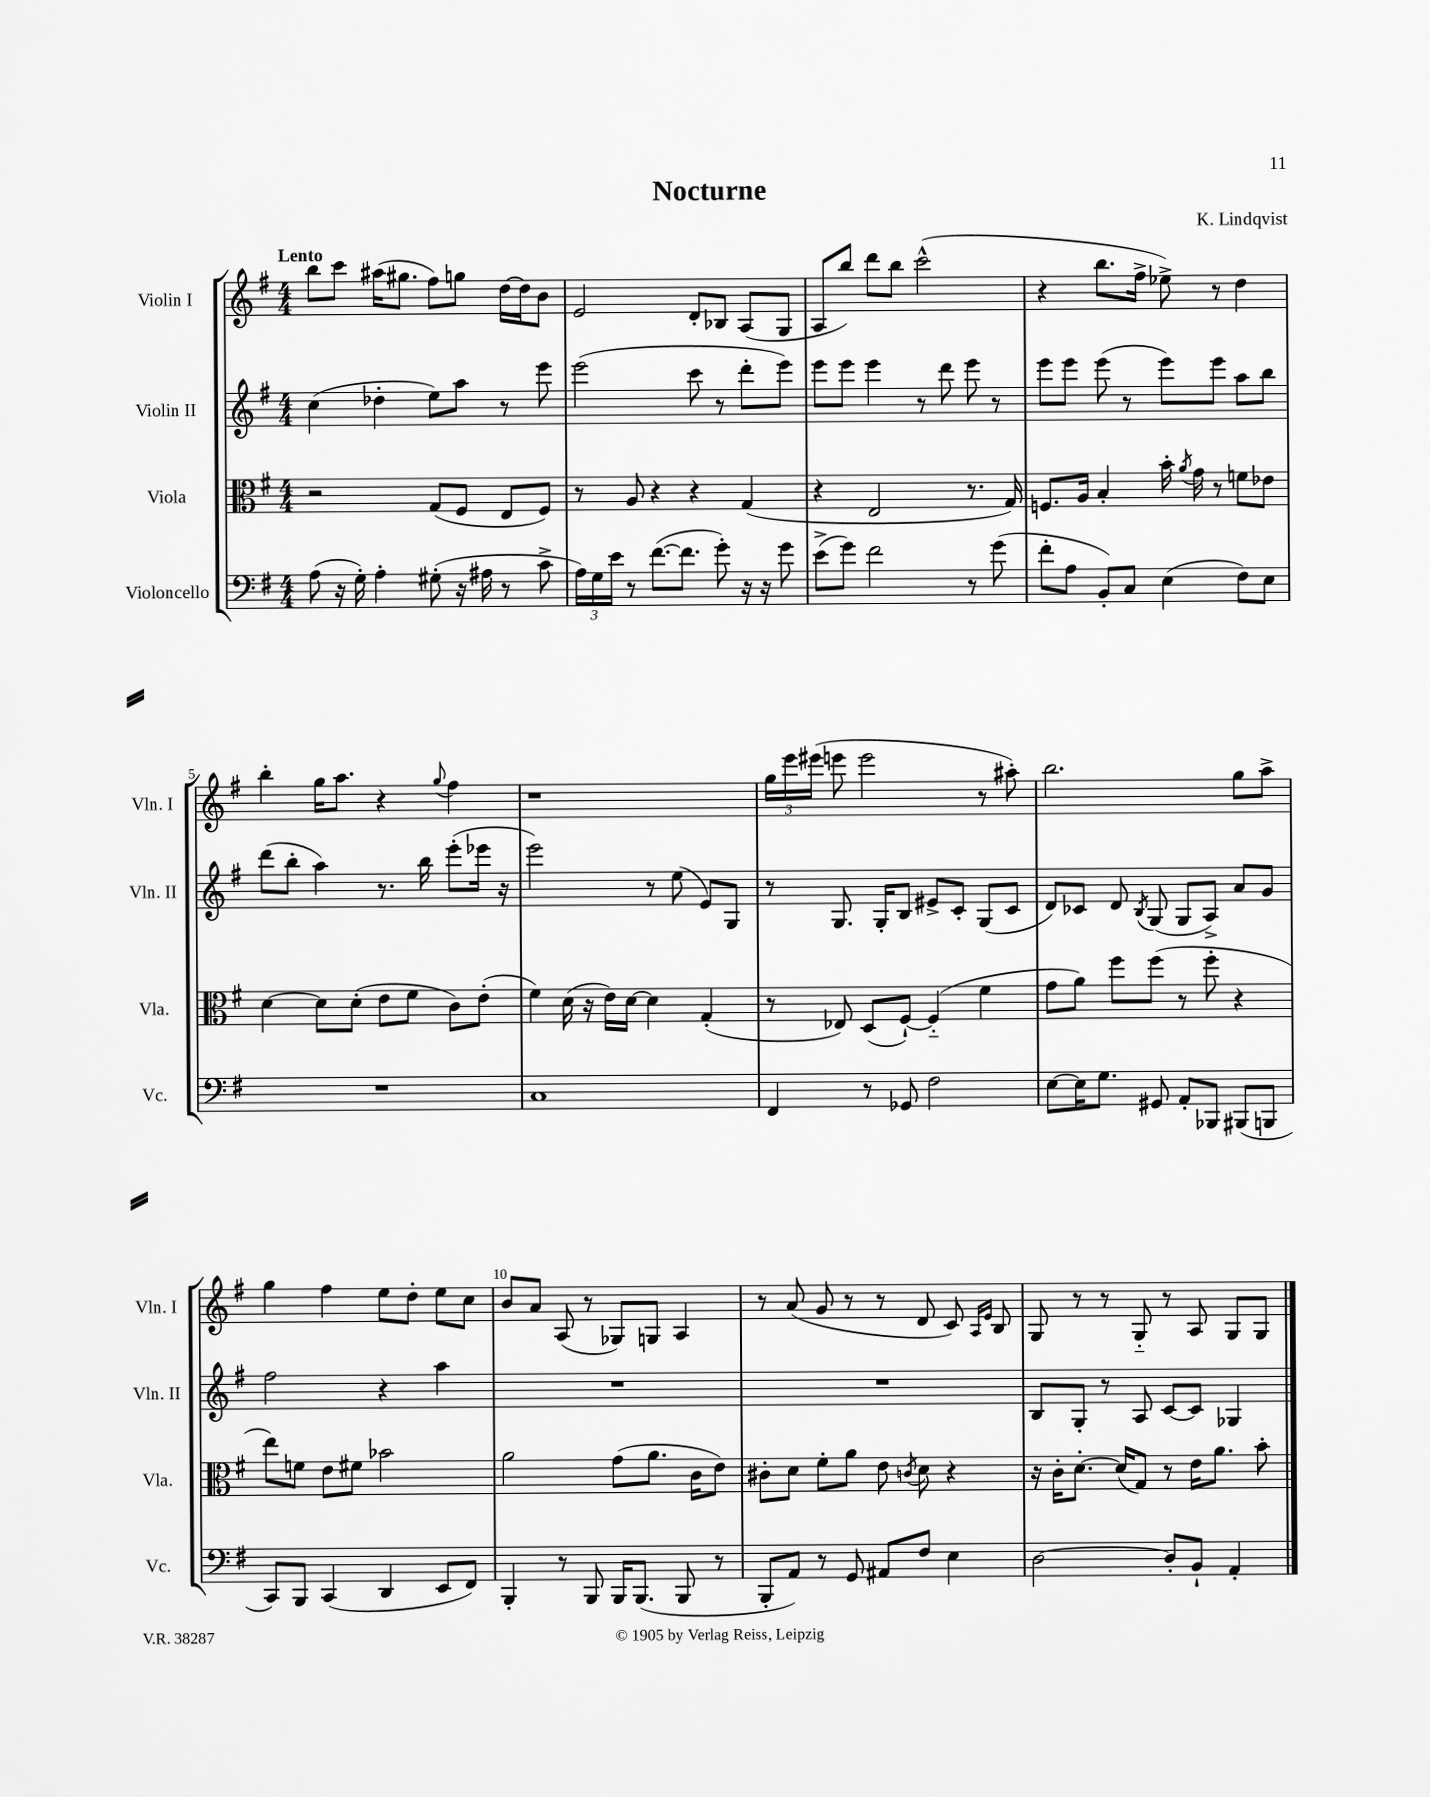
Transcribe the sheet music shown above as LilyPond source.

\header { title = "Nocturne" composer = "K. Lindqvist" }
<<
\new StaffGroup <<
\new Staff = "s0" \with { instrumentName = "Violin I" shortInstrumentName = "Vln. I" } {
    \clef treble \key g \major \numericTimeSignature \time 4/4 \tempo "Lento"
    \autoBeamOff b''8[ c'''8] ais''16[( gis''8.] fis''8[) g''8] d''16[~ d''16 b'8] |
    e'2 d'8[-. bes8] a8[( g8] |
    a8[ b''8]) d'''8[ b''8] c'''2-^( |
    r4 b''8.[ fis''16]-> ees''8->) r8 d''4 |
    b''4-. g''16[ a''8.] r4 \appoggiatura { g''8 } fis''4 |
    r1 |
    \tuplet 3/2 { g''16[ e'''16 eis'''16]( } e'''8 e'''2 r8 ais''8-.) |
    b''2. g''8[ a''8]-> |
    g''4 fis''4 e''8[ d''8]-. e''8[ c''8] |
    b'8[ a'8] a8( r8 ges8[) g8] a4 |
    r8 a'8( g'8 r8 r8 d'8 c'8) \grace { a16[ e'16] } b8 |
    g8 r8 r8 g8-_ r8 a8 g8[ g8] \bar "|." |
}
\new Staff = "s1" \with { instrumentName = "Violin II" shortInstrumentName = "Vln. II" } {
    \clef treble \key g \major \numericTimeSignature \time 4/4
    \autoBeamOff c''4( des''4-. e''8[) a''8] r8 e'''8 |
    e'''2( c'''8 r8 d'''8[-. e'''8]) |
    e'''8[ e'''8] e'''4 r8 d'''8 e'''8 r8 |
    e'''8[ e'''8] e'''8( r8 e'''8[) e'''8] a''8[ b''8] |
    d'''8[( b''8]-. a''4) r8. b''16 e'''8[-.( ees'''16] r16 |
    e'''2) r8 e''8( e'8[) g8] |
    r8 g8. g16[-. b8] eis'8[-> c'8]-. g8[( c'8] |
    d'8[) ces'8] d'8 \acciaccatura { b8 } g8( g8[ a8]->) a'8[ g'8] |
    fis''2 r4 a''4 |
    R1 |
    R1 |
    b8[ g8]-. r8 a8 c'8[~ c'8] ges4 \bar "|." |
}
\new Staff = "s2" \with { instrumentName = "Viola" shortInstrumentName = "Vla." } {
    \clef alto \key g \major \numericTimeSignature \time 4/4
    \autoBeamOff r2 g8[( fis8] e8[ fis8]) |
    r8 a8 r4 r4 g4( |
    r4 e2 r8. g16) |
    f8.[ a16] b4-. b'16-. \acciaccatura { a'8 } g'16 r8 f'8[ ees'8] |
    d'4~ d'8[ d'8]-.( e'8[ fis'8] c'8[) e'8]-.( |
    fis'4) d'16( r16 e'16[) d'16]~ d'4 g4-.( |
    r8 ees8) d8[( fis8]~-!) fis4-_( fis'4 |
    g'8[ a'8]) fis''8[ fis''8]( r8 fis''8-. r4 |
    e''8[) f'8] e'8[ fis'8] bes'2 |
    a'2 g'8[( a'8.] c'16[ e'8]) |
    cis'8[-. d'8] fis'8[-. a'8] e'8 \acciaccatura { c'8 } d'8 r4 |
    r16 c'16[-. d'8.]~-. d'16[( g8]) r8 e'16[ a'8.] b'8-. \bar "|." |
}
\new Staff = "s3" \with { instrumentName = "Violoncello" shortInstrumentName = "Vc." } {
    \clef bass \key g \major \numericTimeSignature \time 4/4
    \autoBeamOff a8( r16 g16-.) a4-. gis8-.( r16 ais16 r8 c'8-> |
    \tuplet 3/2 { a16[) g16 e'16] } r8 fis'8.[~( fis'8.] g'8-.) r16 r16 g'8 |
    e'8[->( g'8]) fis'2 r8 g'8( |
    fis'8[-. a8] b,8[-.) c8] e4( fis8[) e8] |
    R1 |
    c1 |
    fis,4 r8 ges,8 fis2 |
    e8[~ e16 g8.] gis,8 a,8[-. bes,,8] bis,,8[( b,,8] |
    c,8[) b,,8] c,4( d,4 e,8[ fis,8]) |
    b,,4-. r8 b,,8 b,,16[ b,,8.]( b,,8 r8 |
    b,,8[-. a,8]) r8 g,8 ais,8[ fis8] e4 |
    d2~ d8[-. b,8]-! a,4-. \bar "|." |
}
>>
>>
\layout { \context { \Score \override BarNumber.break-visibility = ##(#f #t #t) barNumberVisibility = #(every-nth-bar-number-visible 5) } }
